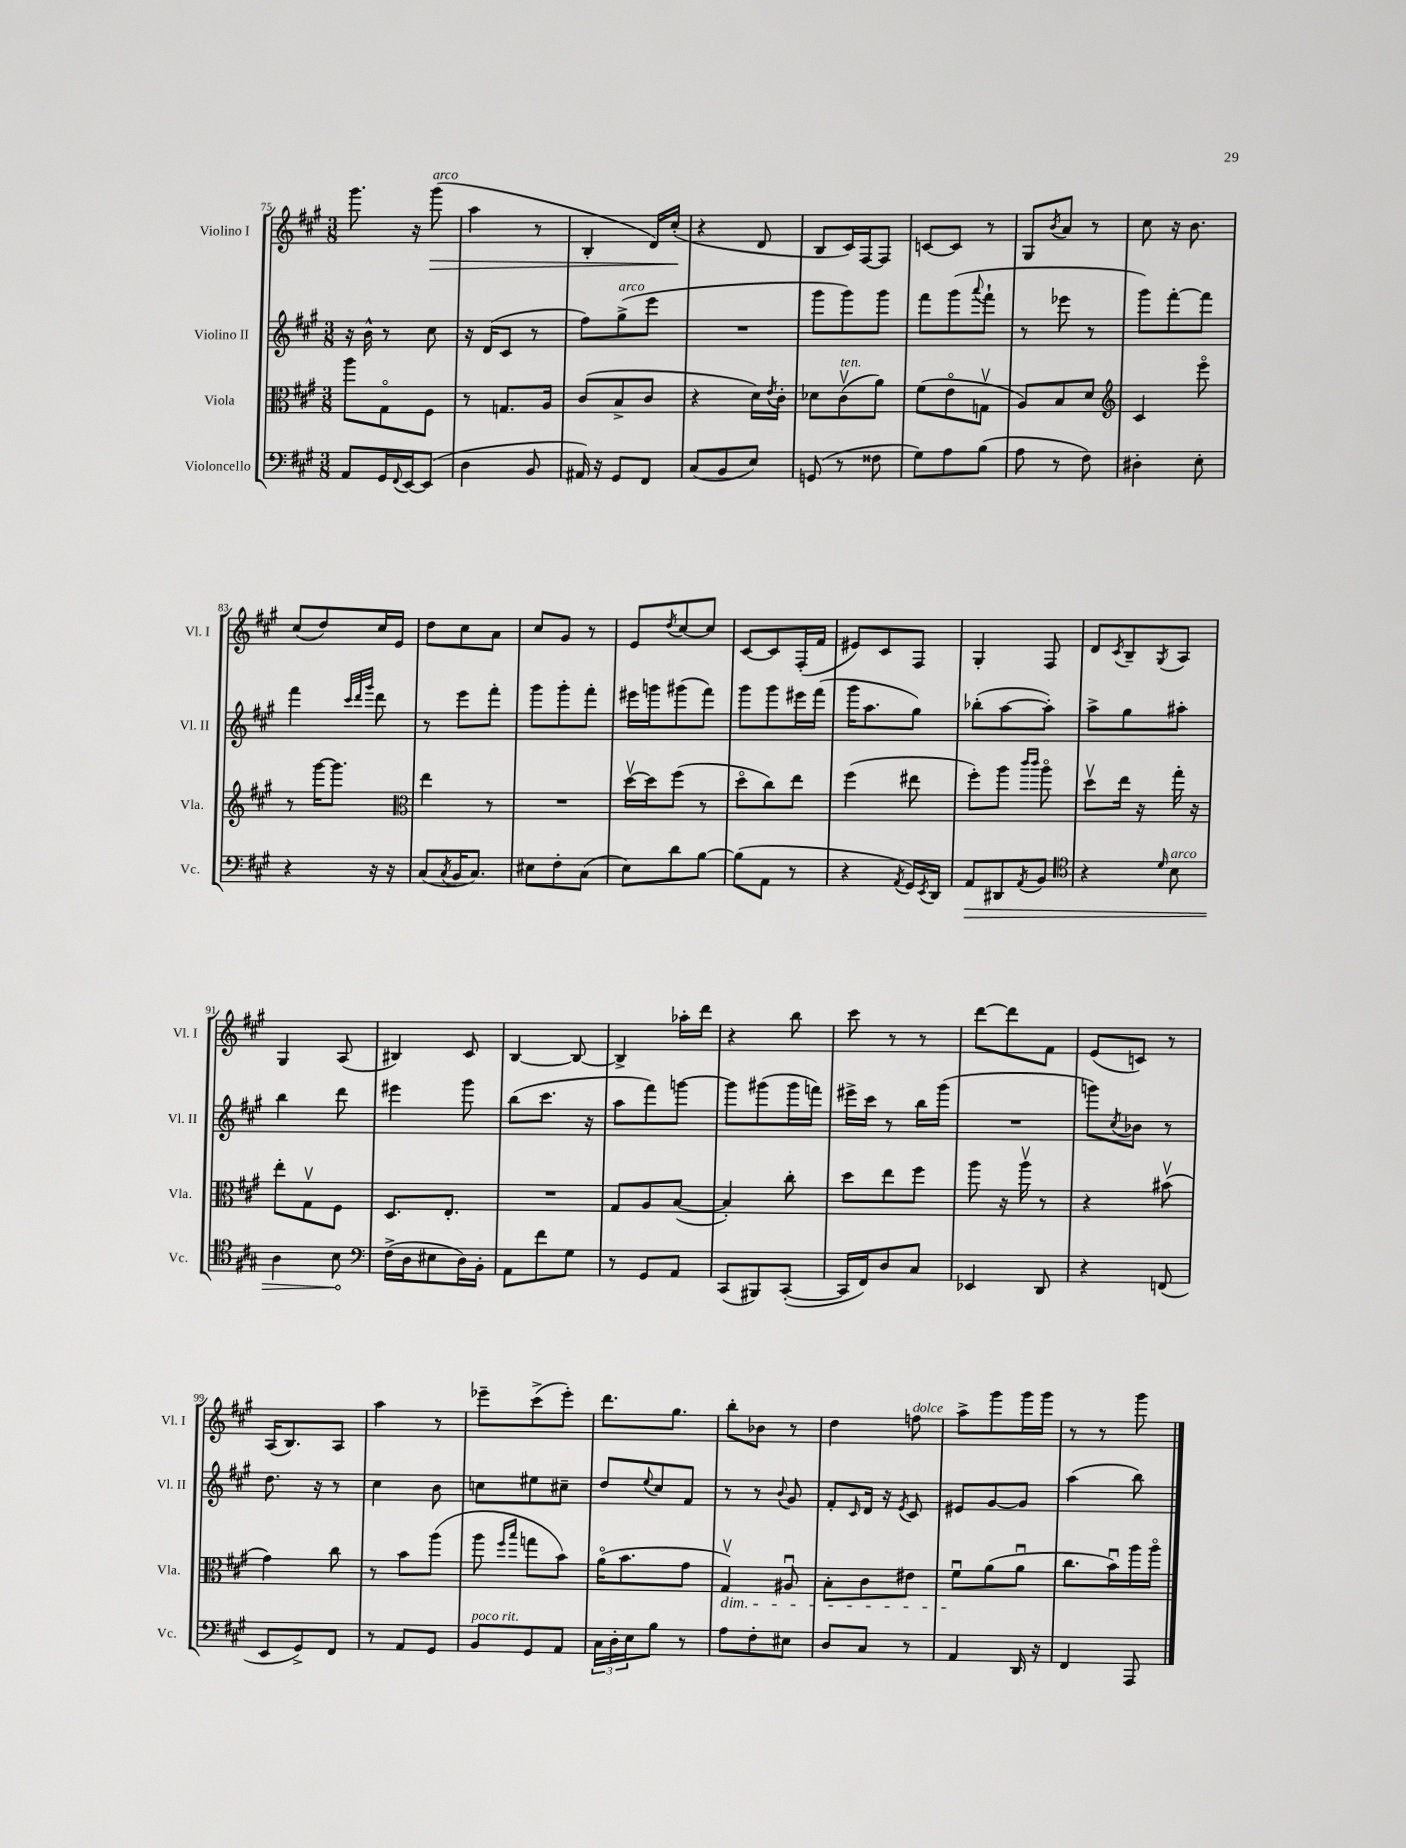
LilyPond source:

<<
\new StaffGroup <<
\new Staff = "s0" \with { instrumentName = "Violino I" shortInstrumentName = "Vl. I" } {
    \clef treble \key a \major \numericTimeSignature \time 3/8
    gis'''8. r16 gis'''8\>^\markup { \italic "arco" }( |
    a''4 r8 |
    b4-. d'16) cis''16-.\!( |
    r4 d'8 |
    b8 cis'16) fis16~ fis8 |
    c'8~ c'8 r8 |
    gis8 \acciaccatura { b'8 } a'8 r8 |
    cis''8 r16 b'8. |
    cis''8( d''8) cis''16 e'16 |
    d''8 cis''8 a'8 |
    cis''8 gis'8 r8 |
    e'8 \acciaccatura { d''8 } cis''8~ cis''8 |
    cis'8~ cis'8 fis16-.( fis'16 |
    eis'8) cis'8 fis8 |
    gis4-. fis8 |
    d'8 \acciaccatura { cis'8 } b8-- \acciaccatura { gis8 } a8 |
    gis4 a8( |
    bis4) cis'8 |
    b4~ b8~ |
    b4-> aes''16-. d'''16 |
    r4 b''8 |
    cis'''8 r8 r8 |
    d'''8~ d'''8 fis'8 |
    e'8( c'8) r8 |
    a16( b8.) a8 |
    a''4 r8 |
    ees'''8-- cis'''8->( ees'''8-.) |
    d'''8. gis''8. |
    b''8-. bes'8 r8 |
    d''4 f''8^\markup { \italic "dolce" } |
    a''8-> gis'''8 gis'''16 gis'''16 |
    r8 r8 gis'''8 \bar "|." |
}
\new Staff = "s1" \with { instrumentName = "Violino II" shortInstrumentName = "Vl. II" } {
    \clef treble \key a \major \numericTimeSignature \time 3/8
    r16 b'16-^ r8 cis''8 |
    r16 d'16( cis'8 r8 |
    fis''8) gis''8->^\markup { \italic "arco" }( e'''8 |
    R4. |
    gis'''8 gis'''8) gis'''8 |
    fis'''8 gis'''8( \appoggiatura { a'''8 } fis'''8-! |
    r8 ees'''8 r8 |
    gis'''8) fis'''8~-. fis'''8 |
    fis'''4 \grace { cis'''32 d'''32 gis'''32 } d'''8 |
    r8 e'''8 fis'''8-. |
    gis'''8 gis'''8-. fis'''8-. |
    eis'''16 g'''16 gis'''8( fis'''8) |
    gis'''8 gis'''8 eis'''16 fis'''16( |
    gis'''16 a''8. gis''8) |
    bes''8-.( a''8~ a''8-.) |
    a''8-> gis''8 ais''8-. |
    b''4 d'''8 |
    eis'''4 gis'''8 |
    b''8( cis'''8. r16 |
    a''8 fis'''8) g'''8~ |
    g'''8 gis'''8( gis'''16 f'''16) |
    eis'''16-> cis'''16 r8 b''16 gis'''16( |
    R4. |
    g'''8) \acciaccatura { cis''8 } bes'8 r8 |
    d''8. r16 r8 |
    cis''4 b'8 |
    c''8 eis''8 cis''8-- |
    d''8 \appoggiatura { e''8 } cis''8 fis'8 |
    r8 r8 \appoggiatura { b'8 } gis'8 |
    fis'8-. \grace { cis'16 } d'16 r16 \acciaccatura { e'8 } cis'8 |
    eis'8 gis'8~ gis'8 |
    a''4( b''8) \bar "|." |
}
\new Staff = "s2" \with { instrumentName = "Viola" shortInstrumentName = "Vla." } {
    \clef alto \key a \major \numericTimeSignature \time 3/8
    a''8 gis8\flageolet fis8 |
    r8 g8. a16 |
    cis'8( b8-> cis'8 |
    r4 d'16) \acciaccatura { e'8 } cis'16-. |
    des'8 cis'8\upbow^\markup { \italic "ten." }( a'8) |
    fis'8( e'8\flageolet g8\upbow |
    a8) b8 d'8 |
    \clef treble cis'4 e'''8\flageolet |
    r8 gis'''16~ gis'''8. |
    \clef alto e''4 r8 |
    R4. |
    d''16~\upbow d''16 fis''8( r8 |
    d''8\flageolet cis''8) e''8 |
    fis''4( eis''8 |
    fis''8-.) a''8 \grace { cis'''16 cis'''16 } a''8\flageolet |
    d''8\upbow e''16 r16 gis''16-. r16 |
    e''8-. gis8\upbow fis8 |
    d8. e8.-. |
    R4. |
    gis8 a8 b8~( |
    b4-.) cis''8-. |
    d''8 e''8 fis''8 |
    a''8 r16 a''16\upbow r8 |
    r4 bis'8\upbow( |
    gis'4) cis''8 |
    r8 b'8 a''8( |
    a''8 \grace { fis''16 b''16 } g''8 b'8) |
    a'16\flageolet( b'8. gis'8 |
    gis4\upbow\dim) ais8\downbow |
    b8-. cis'8 eis'8 |
    fis'8\downbow\! a'8( a'8\downbow |
    cis''8. b'16\downbow) a''16 a''16\flageolet \bar "|." |
}
\new Staff = "s3" \with { instrumentName = "Violoncello" shortInstrumentName = "Vc." } {
    \clef bass \key a \major \numericTimeSignature \time 3/8
    a,8 gis,16 \appoggiatura { fis,8 } e,16~ e,8( |
    d4 b,8 |
    ais,16) r16 gis,8 fis,8 |
    cis8( b,8 e8) |
    g,8( r8 fisis8 |
    gis8) a8 b8( |
    a8 r8 fis8) |
    dis4-. e8-. |
    r4 r16 r16 |
    cis8( \acciaccatura { cis8 } b,16 cis8.) |
    eis8 fis8-. cis8( |
    e8) d'8 b8~ |
    b8( a,8 r8 |
    r4 \acciaccatura { a,8 } gis,16) \acciaccatura { e,8 } d,16 |
    \once \override Hairpin.circled-tip = ##t a,8\> dis,8 \acciaccatura { a,8 } b,8 |
    \clef tenor r4 \grace { d'16 } b8^\markup { \italic "arco" } |
    a4 b8\! |
    \clef bass fis16->( d16 eis8 d16) b,16-. |
    a,8 fis'8 gis8 |
    r8 gis,8 a,8 |
    cis,8( bis,,8) cis,8~-.( |
    cis,16 fis,16) d8 cis8 |
    ees,4 d,8 |
    r4 f,8( |
    e,8 gis,8->) fis,8 |
    r8 a,8 gis,8 |
    b,8^\markup { \italic "poco rit." } gis,8 a,8 |
    \tuplet 3/2 { cis16 d16-. e16 } b8 r8 |
    a8 fis8-. eis8 |
    d8 cis8 r8 |
    a,4 d,16 r16 |
    fis,4 a,,8 \bar "|." |
}
>>
>>
\layout { \context { \Score currentBarNumber = #75 } }
